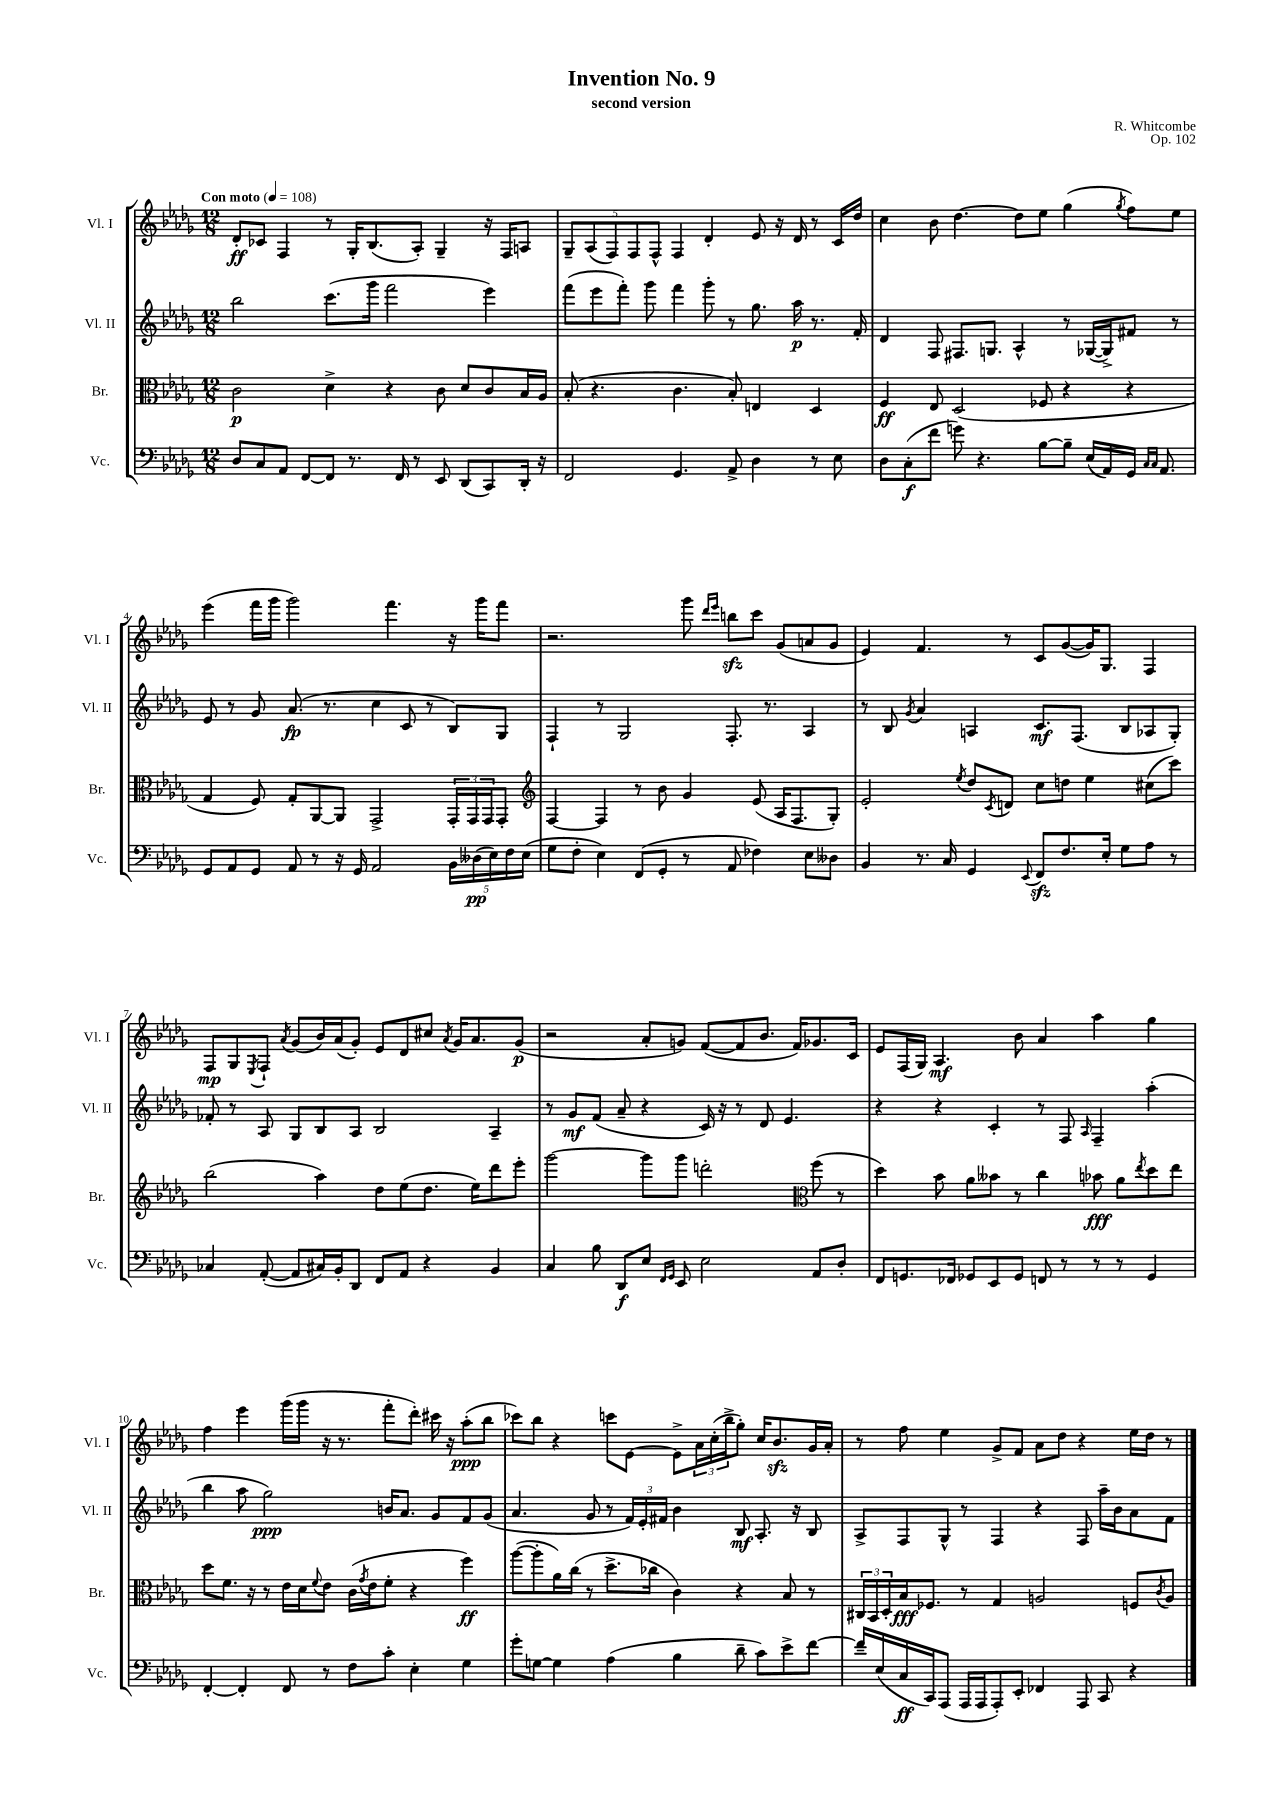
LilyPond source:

\header { title = "Invention No. 9" composer = "R. Whitcombe" subtitle = "second version" opus = "Op. 102" }
<<
\new StaffGroup <<
\new Staff = "s0" \with { instrumentName = "Vl. I" shortInstrumentName = "Vl. I" } {
    \clef treble \key des \major \numericTimeSignature \time 12/8 \tempo "Con moto" 4 = 108
    des'8-.\ff ces'8 f4 r8 ges16-. bes8.( aes8-.) ges4-- r16 f16 a8 |
    \tuplet 5/4 { ges8-- aes8( f8) f8 f8-^ } f4 des'4-. ees'8 r16 des'16 r8 c'16 des''16 |
    c''4 bes'8 des''4.~ des''8 ees''8 ges''4( \acciaccatura { ges''8 } f''8) ees''8 |
    ees'''4( f'''16 ges'''16 ges'''2) f'''4. r16 ges'''16 f'''8 |
    r2. ges'''8 \grace { des'''16 ees'''16 } b''8\sfz c'''8 ges'8( a'8 ges'8 |
    ees'4) f'4. r8 c'8 ges'8~( ges'16) ges8. f4 |
    f8\mp ges8 \acciaccatura { ees8 } f8-! \acciaccatura { aes'8 } ges'8( bes'16) aes'16( ges'8-.) ees'8 des'8 cis''8 \acciaccatura { aes'8 } ges'16 aes'8. ges'8\p( |
    r2 aes'8-. g'8) f'8~( f'8 bes'8. f'16) ges'8. c'16 |
    ees'8 f16( ges16) aes4.\mf bes'8 aes'4 aes''4 ges''4 |
    f''4 ees'''4 ges'''16( ges'''16 r16 r8. f'''8-. des'''8-.) cis'''16 r16 aes''8-.\ppp( bes''8 |
    ces'''8) bes''8 r4 c'''8 ees'8~ ees'8-> \tuplet 3/2 { aes'16 c''16-.( bes''16-> } ges''8-.) c''16 bes'8.\sfz ges'16 aes'16-. |
    r8 f''8 ees''4 ges'8-> f'8 aes'8 des''8 r4 ees''16 des''16 r8 \bar "|." |
}
\new Staff = "s1" \with { instrumentName = "Vl. II" shortInstrumentName = "Vl. II" } {
    \clef treble \key des \major \numericTimeSignature \time 12/8
    bes''2 c'''8.( ges'''16 f'''2 ees'''4) |
    f'''8( ees'''8 f'''8-.) ges'''8 f'''4 ges'''8-. r8 ges''8. aes''16\p r8. f'16-. |
    des'4 f8 fis8. g8. aes4-^ r8 ges16~( ges16->) fis'8 r8 |
    ees'8 r8 ges'8 aes'8.\fp( r8. c''4 c'8 r8 bes8) ges8 |
    f4-! r8 ges2 f8.-. r8. aes4 |
    r8 bes8 \acciaccatura { ges'8 } aes'4 a4 c'8.\mf f8.( bes8 aes8 ges8-.) |
    fes'8-. r8 aes8 ges8 bes8 aes8 bes2 aes4-- |
    r8 ges'8\mf f'8( aes'8-- r4 c'16) r16 r8 des'8 ees'4. |
    r4 r4 c'4-. r8 f8 \grace { aes16 } f4-- aes''4-.( |
    bes''4 aes''8 ges''2\ppp) b'16 aes'8. ges'8 f'8 ges'8( |
    aes'4. ges'8 r8 \tuplet 3/2 { f'16) ees'16-. fis'16 } bes'4 bes8\mf aes8.-. r16 bes8 |
    aes8-> f8 ges8-^ r8 f4 r4 f8 aes''16-- bes'16 aes'8 f'8 \bar "|." |
}
\new Staff = "s2" \with { instrumentName = "Br." shortInstrumentName = "Br." } {
    \clef alto \key des \major \numericTimeSignature \time 12/8
    c'2\p des'4-> r4 c'8 des'8 c'8 bes16 aes16 |
    bes8-.( r4. c'4. bes8-.) e4 des4 |
    f4\ff ees8 des2( fes8 r4 r4 |
    ges4 f8) ges8-. aes,8~ aes,8 ges,2-> \tuplet 3/2 { ges,16-. ges,16 ges,16 } ges,8-. |
    \clef treble f4~ f4 r8 bes'8 ges'4 ees'8( aes16 f8. ges8-.) |
    ees'2-. \acciaccatura { ees''8 } des''8 \acciaccatura { c'8 } d'8 c''8 d''8 ees''4 cis''8( c'''8) |
    bes''2( aes''4) des''8 ees''8( des''8. ees''16) des'''8 ees'''8-. |
    ges'''2~ ges'''8 ges'''8 d'''2-. \clef alto f''8( r8 |
    des''4) bes'8 aes'8 beses'8 r8 c''4 bes'8\fff aes'8 \acciaccatura { ees''8 } des''8 ees''8 |
    des''8 f'8. r16 r8 ees'16 des'16 \appoggiatura { f'8 } ees'8 c'16( \acciaccatura { ges'8 } ees'16 f'8-. r4 f''4\ff) |
    aes''8~( aes''8-. aes'16) c''16( r8 des''8.-> ces''16 c'4) r4 bes8 r8 |
    \tuplet 3/2 { cis16 bes,16 des16-. } bes16\fff fes8. r8 ges4 a2 f8 \acciaccatura { c'8 } a8 \bar "|." |
}
\new Staff = "s3" \with { instrumentName = "Vc." shortInstrumentName = "Vc." } {
    \clef bass \key des \major \numericTimeSignature \time 12/8
    des8 c8 aes,8 f,8~ f,8 r8. f,16 r8 ees,8 des,8( c,8) des,16-. r16 |
    f,2 ges,4. aes,8-> des4 r8 ees8 |
    des8 c8-.\f( f'8 g'8) r4. bes8~ bes8-- ees16( aes,16) ges,16 \grace { c16 c16 } aes,8. |
    ges,8 aes,8 ges,8 aes,8 r8 r16 ges,16 aes,2 \tuplet 5/4 { bes,16 deses16\pp( ees16) f16 ees16( } |
    ges8 f8-. ees4) f,8( ges,8-. r8 aes,8 fes4) ees8 deses8 |
    bes,4 r8. c16 ges,4 \appoggiatura { ees,8 } f,8\sfz f8. ees16-. ges8 aes8 r8 |
    ces4 aes,8~-.( aes,8 cis16) bes,16-. des,8 f,8 aes,8 r4 bes,4 |
    c4 bes8 des,8\f ees8 \grace { f,16 ges,16 } ees,8 ees2 aes,8 des8-. |
    f,8 g,8. fes,16 ges,8 ees,8 ges,8 f,8 r8 r8 r8 ges,4 |
    f,4~-. f,4-. f,8 r8 f8 c'8-. ees4-. ges4 |
    ges'8-. g8~ g4 aes4( bes4 des'8-- c'8) ees'8-> f'8~ |
    f'16-- ees16( c16\ff c,16) aes,,8( aes,,16 aes,,16 aes,,8-.) ees,8-. fes,4 aes,,8 c,8 r4 \bar "|." |
}
>>
>>
